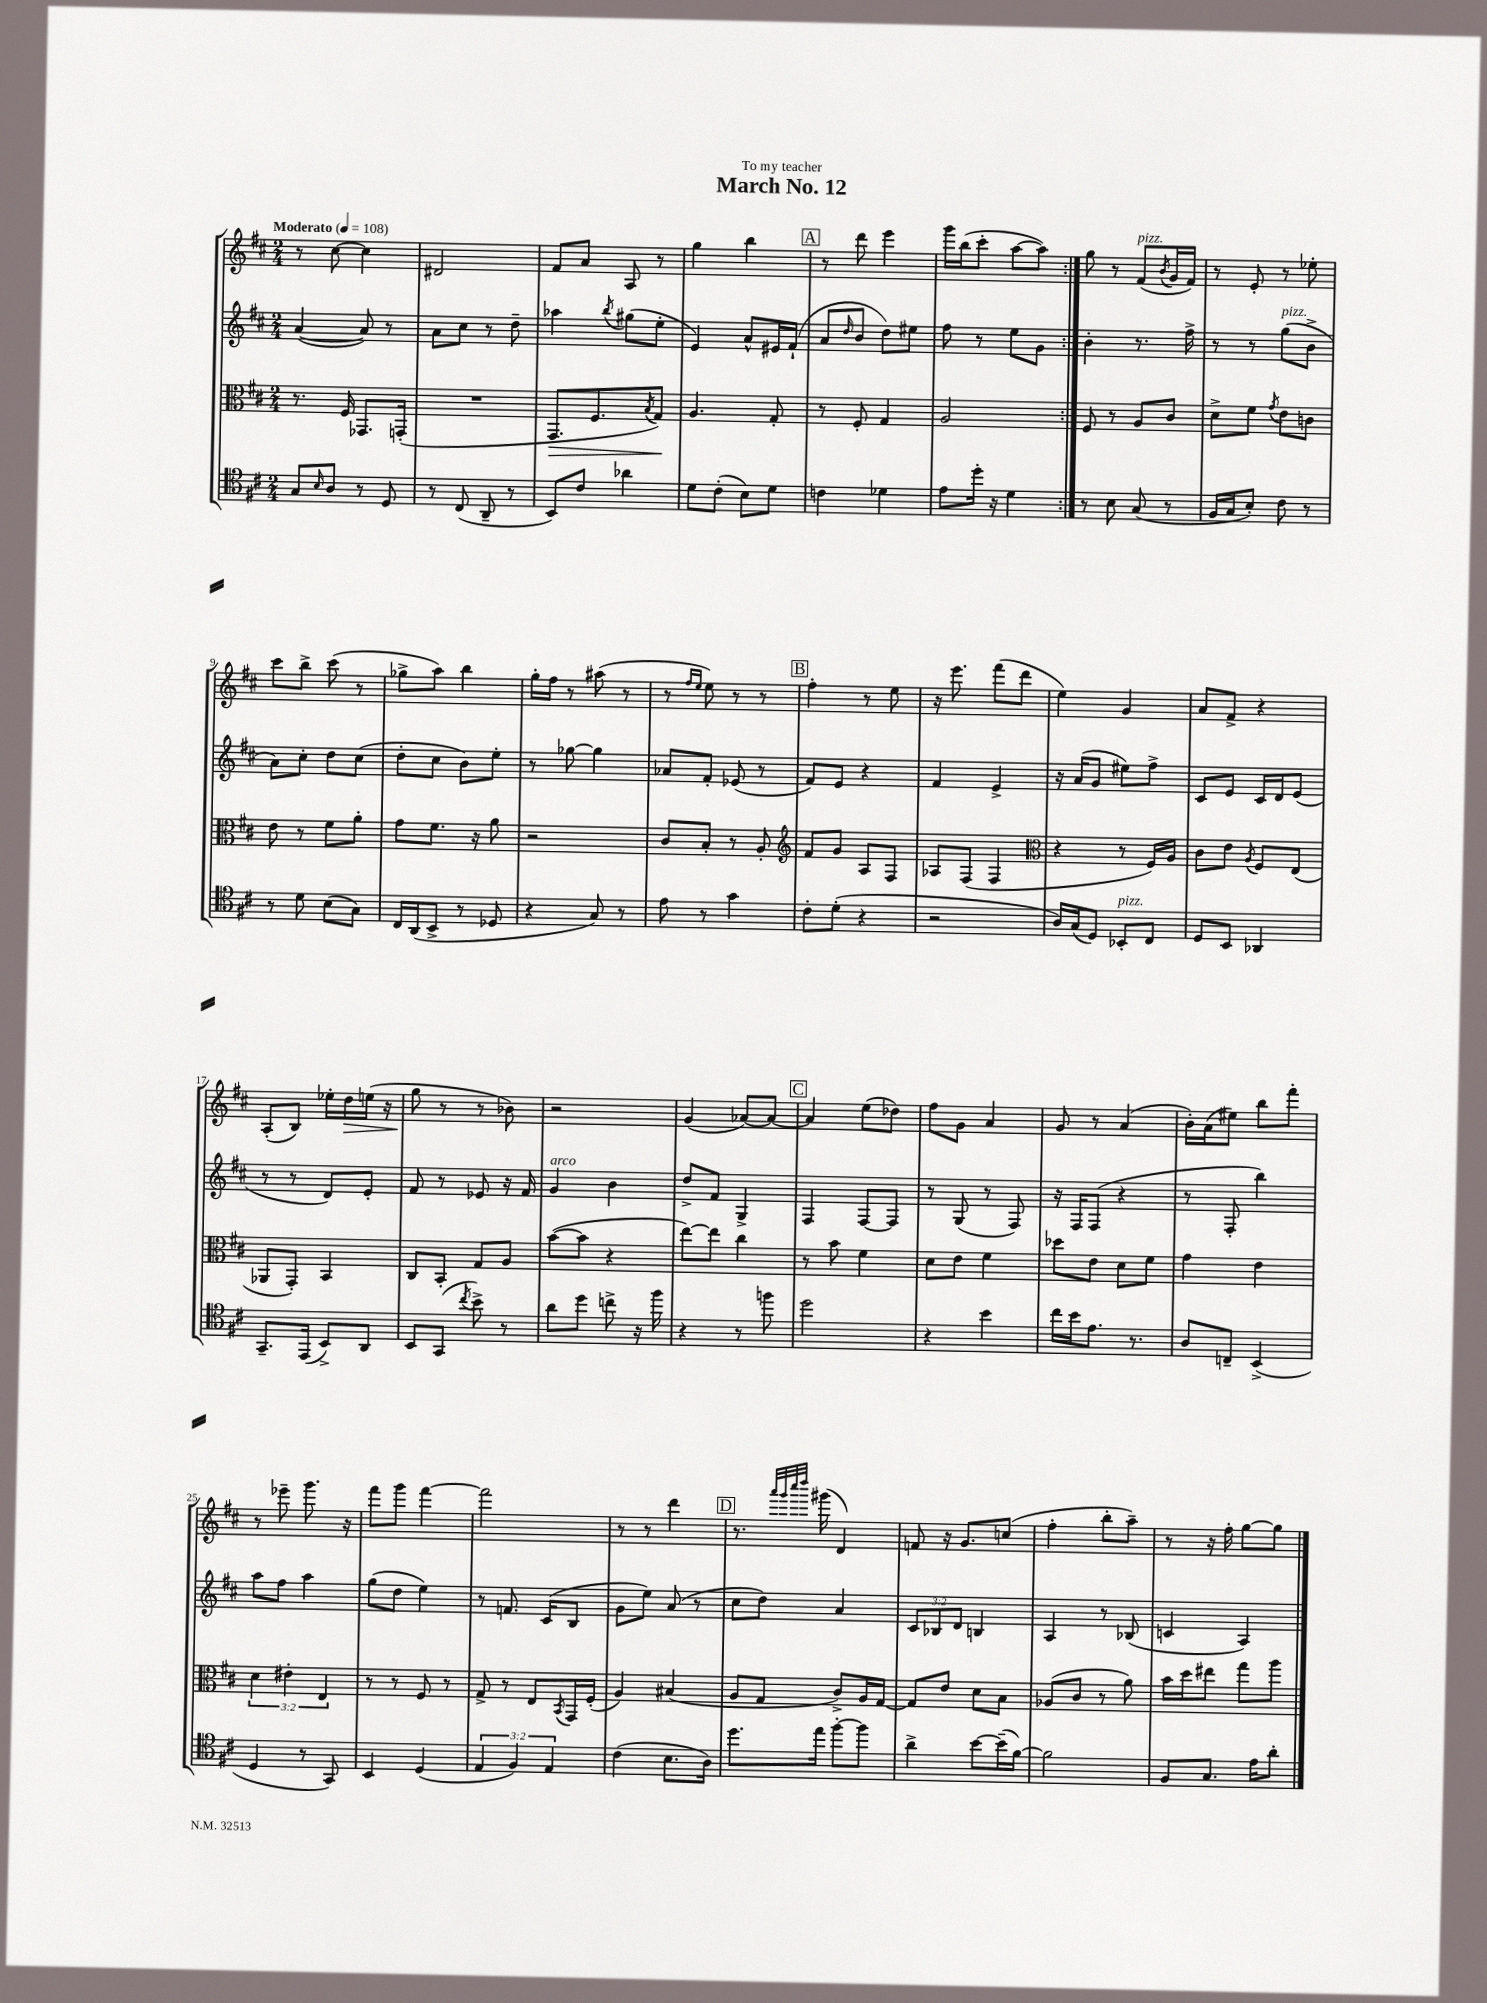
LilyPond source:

\header { title = "March No. 12" dedication = "To my teacher" }
<<
\new StaffGroup <<
\new Staff = "s0" {
    \clef treble \key d \major \numericTimeSignature \time 2/4 \tempo "Moderato" 4 = 108
    \repeat volta 2 { r8 cis''8~ cis''4 |
    dis'2 |
    fis'8 a'8 a8 r8 |
    g''4 b''4 |
    \mark \markup { \box "A" } r8 d'''8 e'''4 |
    g'''16 b''16( cis'''8-. a''8~ a''8) | }
    g''8 r8 fis'8^\markup { \italic "pizz." }( \acciaccatura { b'8 } g'16 fis'16) |
    r8 e'8-. r8 ees''8-. |
    cis'''8 b''8-> cis'''8( r8 |
    ges''8-> a''8) b''4 |
    g''16-. fis''16 r8 ais''8( r8 |
    r8 \grace { fis''16 e''16 } e''8) r8 r8 |
    \mark \markup { \box "B" } fis''4-. r8 e''8 |
    r16 e'''8. fis'''8( d'''8 |
    e''4) g'4 |
    a'8 fis'8-> r4 |
    a8-.( b8) ees''16-. d''16\> e''16( r16 |
    g''8\! r8 r8 bes'8) |
    r2 |
    g'4( aes'8~) aes'8~ |
    \mark \markup { \box "C" } aes'4 e''8( des''8) |
    fis''8 g'8 a'4 |
    g'8 r8 a'4( |
    b'16-.) a'16( eis''8) b''8 fis'''8-. |
    r8 ees'''8-- g'''8. r16 |
    fis'''8 g'''8 fis'''4~ |
    fis'''2 |
    r8 r8 d'''4 |
    \mark \markup { \box "D" } r8. \grace { a'''32 g'''32 cis''''32 d''''32 } gis'''16( d'4) |
    f'8 r16 g'8. c''8( |
    fis''4-. b''8-. a''8--) |
    r8 r16 fis''16-. g''8~ g''8 \bar "|." |
}
\new Staff = "s1" {
    \clef treble \key d \major \numericTimeSignature \time 2/4 \override Staff.TupletNumber.text = #tuplet-number::calc-fraction-text
    \repeat volta 2 { a'4~( a'8) r8 |
    a'8 cis''8 r8 d''8-- |
    aes''4 \acciaccatura { b''8 } gis''8( e''8-. |
    e'4) a'8-^ eis'16 fis'16-!( |
    \mark \markup { \box "A" } a'8 \grace { d''16 } b'8 d''8) eis''8 |
    fis''8 r8 e''8 g'8 | }
    b'4-. r8. fis''16-> |
    r8 r8 g''8^\markup { \italic "pizz." }( b'8-> |
    a'8) cis''8-. d''8 cis''8( |
    d''8-. cis''8 b'8) e''8-. |
    r8 ges''8~ ges''4 |
    aes'8 fis'8-. ees'8( r8 |
    \mark \markup { \box "B" } fis'8) e'8 r4 |
    fis'4 e'4-> |
    r16 a'16( g'8 eis''8) fis''8-> |
    cis'8 e'8 cis'16 d'16 e'8( |
    r8 r8 d'8) e'8-. |
    fis'8 r8 ees'8 r16 fis'16 |
    g'4^\markup { \italic "arco" } b'4 |
    d''8-> fis'8 g4-> |
    \mark \markup { \box "C" } fis4 fis8~ fis8 |
    r8 g8( r8 fis8) |
    r16 fis16 fis8( r4 |
    r8 fis8-. b''4) |
    a''8 fis''8 a''4 |
    g''8( d''8 e''4) |
    r8 f'8. cis'16( b8 |
    g'8 e''8) a'8( r8 |
    \mark \markup { \box "D" } cis''8 d''8) a'4 |
    \tuplet 3/2 { cis'8 bes8 d'8 } b4 |
    a4 r8 bes8( |
    c'4 a4) \bar "|." |
}
\new Staff = "s2" {
    \clef alto \key d \major \numericTimeSignature \time 2/4 \override Staff.TupletNumber.text = #tuplet-number::calc-fraction-text
    \repeat volta 2 { r8. fis16 ges,8. g,16-.( |
    R2 |
    g,8.\> fis8. \acciaccatura { b8 } g8\!) |
    a4. g8-. |
    \mark \markup { \box "A" } r8 fis8-. g4 |
    a2 | }
    fis8 r8 a8 cis'8 |
    d'8-> fis'8 \acciaccatura { g'8 } e'8 c'8 |
    e'8 r8 fis'8 a'8-. |
    g'8 fis'8. r16 a'8 |
    r2 |
    cis'8 b8-. r8 a8-. |
    \mark \markup { \box "B" } \clef treble fis'8 g'8 a8 fis8 |
    aes8 fis8( fis4 |
    \clef alto r4 r8 fis16) a16 |
    cis'8 e'8 \acciaccatura { a8 } fis8 e8( |
    aes,8 g,8-.) b,4 |
    cis8 b,8-. g8 a8 |
    b'8~( b'8 r4 |
    e''8~) e''8 cis''4 |
    \mark \markup { \box "C" } r8 b'8 fis'4 |
    d'8 e'8 fis'4 |
    des''8 e'8 d'8 fis'8 |
    g'4 e'4 |
    \tuplet 3/2 { d'4 eis'4-. e4 } |
    r8 r8 fis8 r8 |
    g8-> r8 e8 \acciaccatura { b,8 } g,16 fis16-.( |
    a4) bis4( |
    \mark \markup { \box "D" } a8 g8 cis'8->) a16 g16~ |
    g8 e'8 d'8 b8 |
    aes8( cis'8 r8 a'8) |
    b'16 d''16 eis''8 g''8 a''8 \bar "|." |
}
\new Staff = "s3" {
    \clef tenor \key d \major \numericTimeSignature \time 2/4 \override Staff.TupletNumber.text = #tuplet-number::calc-fraction-text
    \repeat volta 2 { g8 \grace { b16 } a8 r8 d8 |
    r8 cis8( a,8-- r8 |
    b,8) cis'8 aes'4 |
    d'8 cis'8-.( b8) d'8 |
    \mark \markup { \box "A" } c'4 des'4 |
    e'8 d''16-. r16 d'4 | }
    r8 b8 g8( r8 |
    fis16 g16 b8-.) cis'8 r8 |
    r8 d'8 b8( g8) |
    cis16 a,16( b,8-> r8 des8 |
    r4 g8) r8 |
    e'8 r8 g'4 |
    \mark \markup { \box "B" } cis'8-. d'8-.( r4 |
    r2 |
    a16) g16( d8) bes,8-.^\markup { \italic "pizz." } cis8 |
    d8 b,8 aes,4 |
    g,8.-- e,16( b,8->) a,8 |
    b,8 g,8( \acciaccatura { cis''8 } b'8->) r8 |
    a'8 d''8 c''8-> r16 fis''16 |
    r4 r8 f''8 |
    \mark \markup { \box "C" } d''2 |
    r4 b'4 |
    cis''16 b'16 e'8. r8. |
    a8 c8-- b,4->( |
    d4 r8 g,8) |
    b,4 d4( |
    \tuplet 3/2 { e4 fis4) e4 } |
    cis'4( b8. a16) |
    \mark \markup { \box "D" } d''8. e''16 fis''8~-. fis''8 |
    a'4-> b'8~ b'16--( fis'16~) |
    fis'2 |
    fis8 g8. e'16 a'8-. \bar "|." |
}
>>
>>
